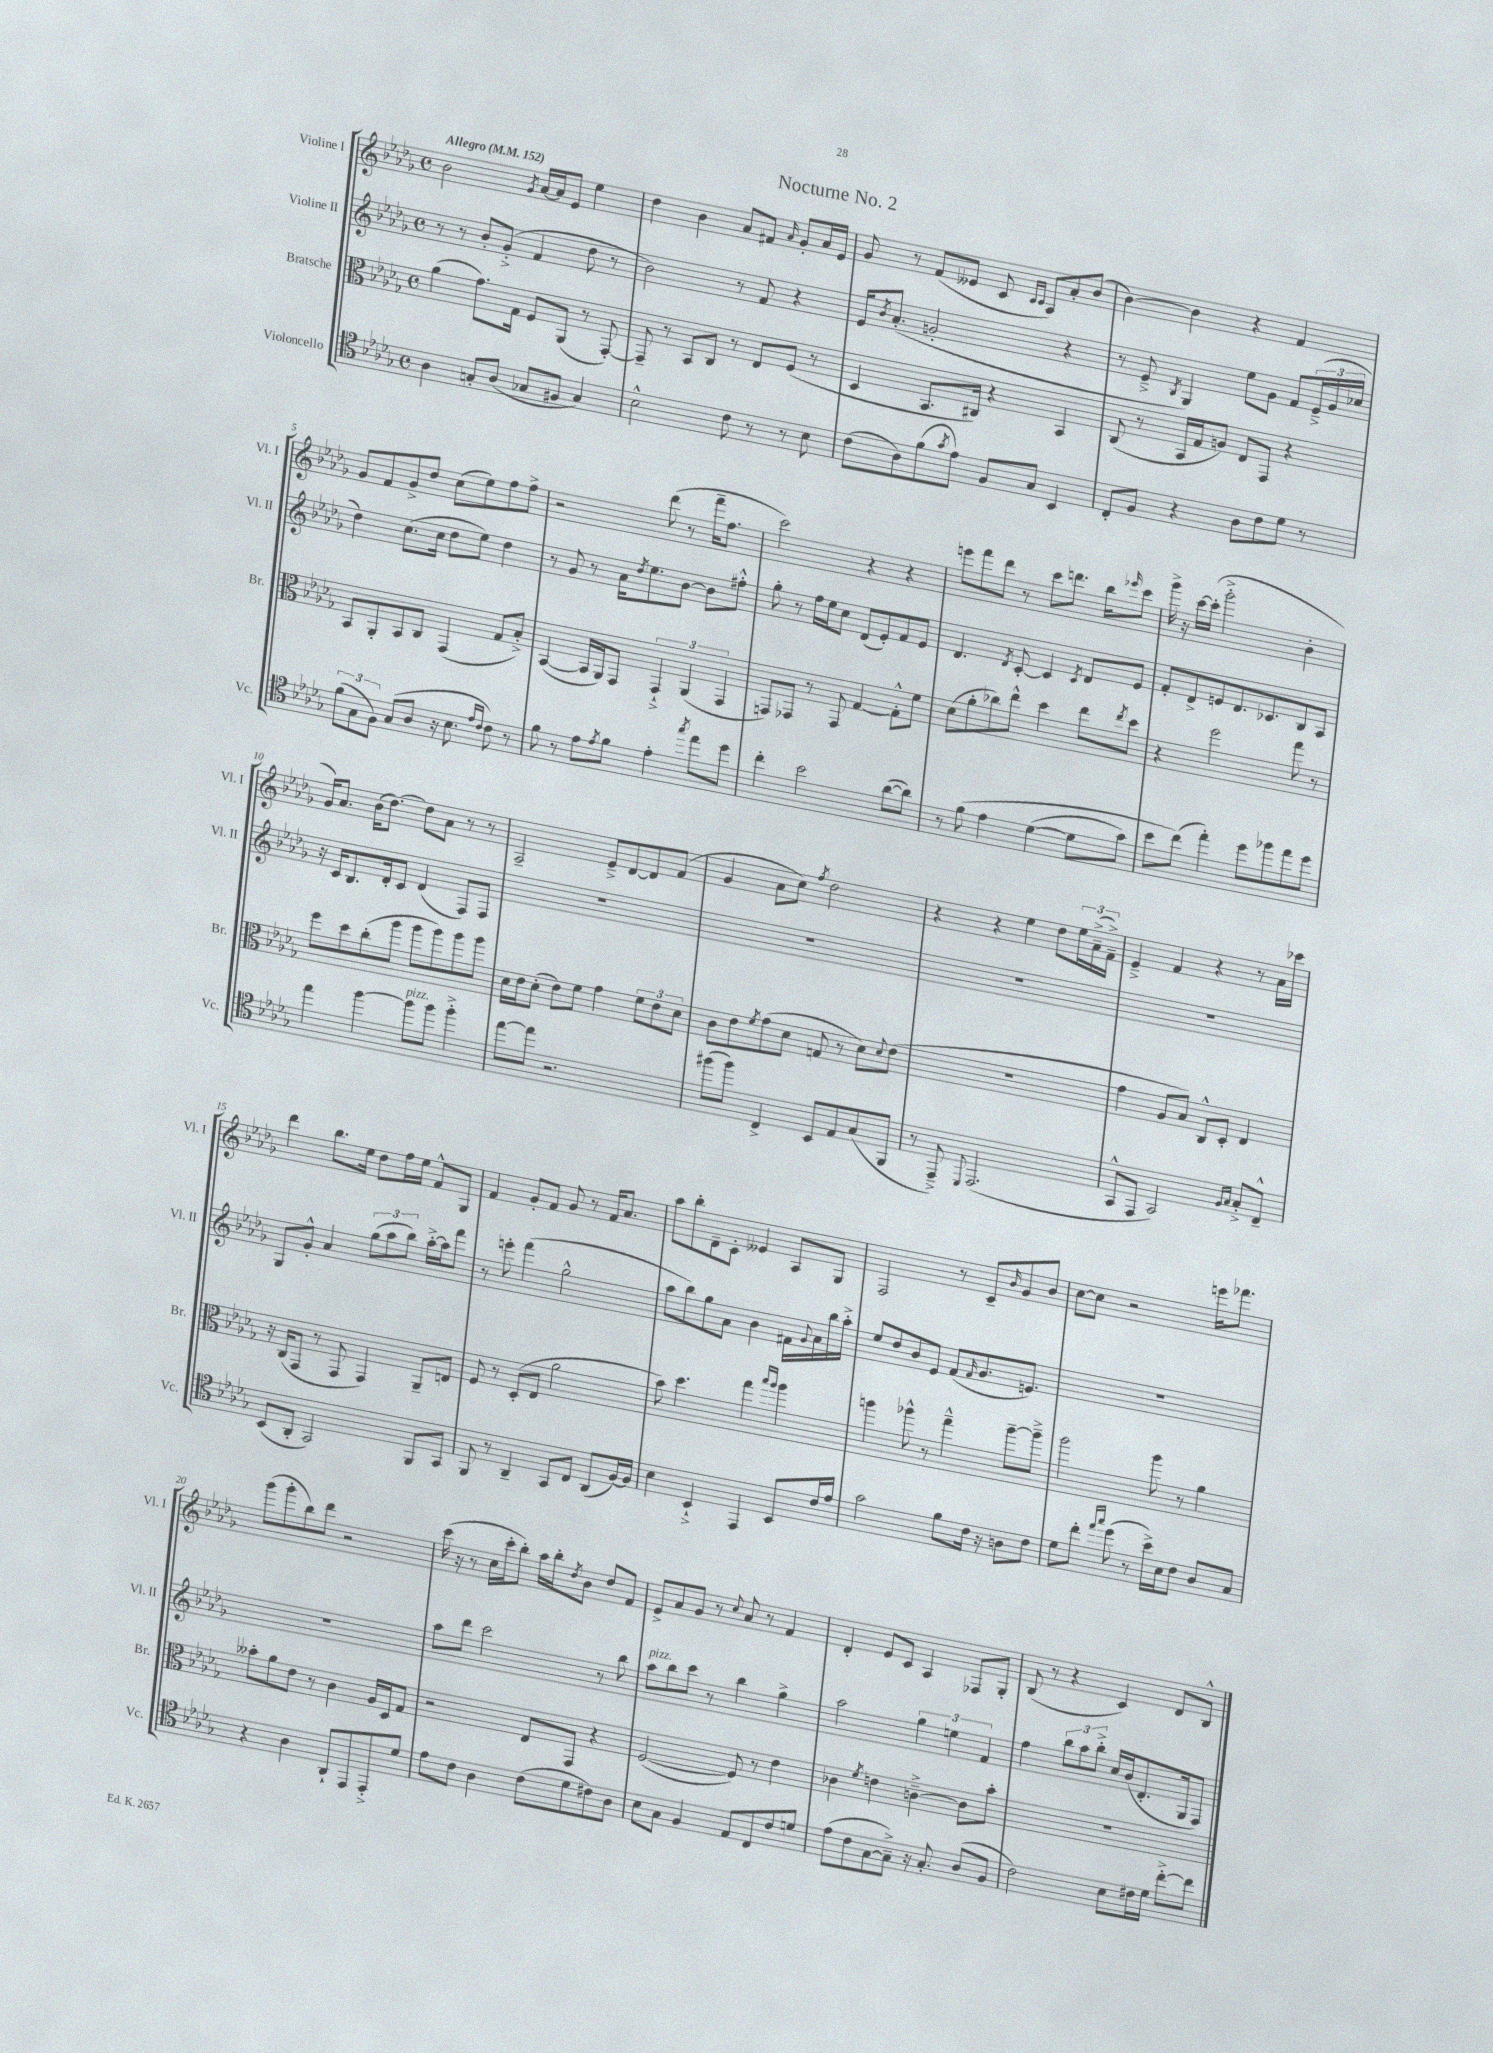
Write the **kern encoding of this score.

**kern	**kern	**kern	**kern
*staff4	*staff3	*staff2	*staff1
*clefC4	*clefC3	*clefG2	*clefG2
*k[b-e-a-d-g-]	*k[b-e-a-d-g-]	*k[b-e-a-d-g-]	*k[b-e-a-d-g-]
*M4/4	*M4/4	*M4/4	*M4/4
*met(c)	*met(c)	*met(c)	*met(c)
*MM152	*MM152	*MM152	*MM152
4A-\	(4a-\	8r	2b-\
.	.	8r	.
8G'/L	8.g-\L)	8b-'/L	.
(8A-/J	.	(8g-'^/J	.
.	16G-\Jk	.	.
.	.	.	8qg-/
8G-/L	8F/L	4f/	[16a-/LL
.	.	.	16a-/]J
8F#/J	(8AA-/J	.	8e-/J
4G-/)	8r	8dd-\	4ee-\
.	[8GG-'/)	8r	.
=	=	=	=
2B-^^\	8GG-~/]	2b-\)	4dd-\
.	8r	.	.
.	8BB-/L	.	4b-\
.	8C/J	.	.
8c\	8r	8r	8a-/L
8r	8E-/L	8f/	8f#/J
.	.	.	16qqa-/
8r	(8F/J	4r	8g-'/L
8B-\	8r	.	16a-/L
.	.	.	16e-/JJ
=	=	=	=
(8c\L	4D-/	16e-/LK	8g-/
.	.	8qb-/	.
.	.	(8.a-'/J	.
8A-\)	.	.	8r
(8f\	8.BB-/L	2g'/	(8f/L
8qg-/	.	.	.
8e-\J)	.	.	8e--/J
.	16C#/Jk)	.	.
8F/L	4r	.	8c/
.	.	.	16qqc/LL
.	.	.	16qqc/JJ
8G-/J	.	.	8A-/L)
4BB-/	4BB-/	4r	8a-'/
.	.	.	(8b-/J
=	=	=	=
8C'/L	(8C/	8r	[4b-\)
8F/J	8r	8e-~^/	.
.	.	8qB-/	.
4r	16BB-/LL	4G-/)	4b-\]
.	16G-/J	.	.
.	8A/J)	.	.
8A-\L	8E-/L	8ee-\L	4r
8c\	8GG-/J	8g-\J	.
8d-\J	4r	8f/L	4f/
8r	.	(24e-~^/L	.
.	.	24g-/	.
.	.	24cc-/JJ	.
=	=	=	=
(12f\L	8BB-/L	4dd-\)	8g-/L
12G-\	.	.	.
.	8AA-'/	.	8f/
12F\J)	.	.	.
(8G-/L	8BB-/	(8.cc\L	8g-^/
8A-/J	8C/J	.	8dd-/J
.	.	16cc\Jk	.
16r	(4GG-/	8dd-\L	(8cc\L
8.B-\	.	.	.
.	.	8ee-\J)	8ee-\)
16qqe-/LL	.	.	.
16qqc/JJ	.	.	.
8c\)	8G-/L	4dd-\	8ff\
8r	8B-'^/J)	.	8ff^\J
=	=	=	=
8f\	([4BB-/	8r	2r
8r	.	8g-/	.
8e-\L	16BB-/]LL	8r	.
.	16AA-/J)	.	.
8qe-/	.	.	.
8f\J	8GG-/J	16a-\LK	.
.	.	8qdd-/	.
.	.	8.ee-\	.
4e-'\	6GG-`^/	.	(8ddd-\
.	.	[8b-\J	8r
.	(6AA-/	.	.
8qgg-/	.	.	.
8ee-\L	.	8b-\]L	16fff~\LK
.	.	.	8.ff\J
.	6GG-/	.	.
8dd-\J	.	8ff#'^^\J	.
=	=	=	=
4cc'\	8GG/L)	8gg-'\	2ccc\)
.	8GG-/J	8r	.
2b-\	8r	16ff\LL	.
.	.	16ee-\J	.
.	8GG-/	8cc\J	.
.	[4G-/	(8d-/L	4r
.	.	8e-'/)	.
([8a-\L	8G-'^^\]L	8f/	4r
8a-\]J)	8f\J	8e-/J	.
=	=	=	=
8r	(8d-\L	4.d-/	8eee\L
&(8f\	8a-'\	.	8fff\
4e-\	8cc-\)	.	8ddd-\J
.	.	8qd-/	.
.	8ee-^^\J	[8c'/	8r
([4d-\	4dd-\	4c/]	8ccc\L
.	.	.	8.ddd\J
.	.	8qc/	.
8d-\]L	8ee-\L	8d-/L	.
.	.	.	16bb-\LK
.	8qee-/	.	16qqeee-/
8g-\J)	8dd-\J	8e-/J	8ccc\J
=	=	=	=
8b-\L	4r	8f'/L	16ggg-^\
.	.	.	16r
(8cc\J&)	.	8d-^/	[16ccc\LL
.	.	.	(16ccc'\]JJ
4ee-'\)	2ff\	8e/	2ggg-'^\
.	.	8.d-/	.
8dd-\L	.	.	.
.	.	8.c-/	.
8ff-\	.	.	.
8ee-\	8gg-\	8B-/	4b-'\
8dd-\J	8r	8A-/J	.
=	=	=	=
4ee-\	8ff\L	16r	16g-/LK)
.	.	16c/LK	8.a-/J
.	8dd-\	8.B-/	.
[4ff\	(8cc'\	.	(16b-\LK
.	.	16d-'/k	[8.dd-\J)
.	8aa-\J	8c/J	.
8ff\]L	8aa-\L	(4d-/	8dd-\]L
8ff\J	8aa-\)	.	8a-\J
4ff'^\	8aa-\	8F/L)	8r
.	8aa-\J	8F/J	8r
=	=	=	=
[8ee-\L	16d-\LL	1r	2A-~/
.	16e-\J	.	.
8ee-\]J	(8d-'\J	.	.
2.r	8e-\L)	.	.
.	8f\J	.	.
.	4g-\	.	8e-~^/L
.	.	.	[8d-/
.	12f\L	.	8d-/]
.	12e-\	.	.
.	.	.	(8f/J
.	12d-\J	.	.
=	=	=	=
(8ff#\L	8c\L	1r	4g-/
8ff#\J)	8e-\	.	.
.	8qf/	.	.
4C^/	(8g-\	.	8a-\L
.	8d-\J	.	8cc\J)
.	.	.	8qff/
8BB-/L	8G/	.	2dd-\
8E-/	8r	.	.
(8G-/	8d-\L)	.	.
.	8qqd-/	.	.
8FF/J	(8e-\J	.	.
=	=	=	=
8r	1r	1r	4r
8EE-~^/)	.	.	.
8qqDD-/	.	.	.
(2.EE-/	.	.	4r
.	.	.	4ee-\
.	.	.	8dd-\L
.	.	.	24ee-\L
.	.	.	(24a-~^\
.	.	.	24f~^\JJ)
=	=	=	=
8GG-^^/L	4g-\	1r	4e-~^/
8EE-/J	.	.	.
2GG-/)	8A-/L	.	4f/
.	8B-/J)	.	.
.	8C^^/L	.	4r
.	8D-'/J	.	.
16qqF/LL	.	.	.
16qqG-/JJ	.	.	.
8G-'^/L	4E-/	.	8r
8C~^^/J	.	.	16a-\LL
.	.	.	16ccc-\JJ
=	=	=	=
(8BB-/L	16r	8G-/L	4ddd-\
.	(16C/LK	.	.
8AA-'/J	8GG-/J	8g-'^^/J	.
2GG-/)	8r	4a-/	8.bb-\L
.	8GG-/	.	.
.	.	.	16ee-\Jk
.	4GG-/)	(12gg-\L	8dd-\L
.	.	12aa-\	.
.	.	.	16ff\L
.	.	12bb-\J)	.
.	.	.	16ee-\JJ
8FF/L	8AA-~/L	[16aa-'^\LL	8f^^/L
.	.	16aa-\]J	.
8GG-/J	8E/J	8fff\J	8G-/J
=	=	=	=
8FF/	8F/	8r	4f/
8r	8r	8eee'\	.
4AA-~/	(8D-'/L	(4fff\	8g-'/L
.	8E-/J	.	8f/J
8GG-/L	2a-\	2gg-^^\	8g-/
8C/J	.	.	8r
(8AA-/L	.	.	16f/LK
.	.	.	8.a-/J
[16F/L)	.	.	.
16F/]JJ	.	.	.
=	=	=	=
4B-\	8b-\)	8aa-\L	8aa-\L
.	4.dd-\	8bb-\)	8bb-'\
4BB-`^/	.	8gg-\	8d-~\
.	.	8a-\J	8c'\J
4EE-/	4gg-\	4b-\	4e--/
.	16qqbb-/LL	.	.
.	16qqaa-/JJ	.	.
8BB-/L	4aa-\	16f#\LL	8A-/L
.	.	8qqg-/	.
.	.	16a-\	.
16c/L	.	16bb-\	8G-/J
16e-/JJ	.	16aa-'^\JJ	.
=	=	=	=
2g-\	4aa\	8ee-/L	2F/
.	.	8dd-/	.
.	8aa-^^\	8b-/	.
.	8r	8e-/J	.
8f\L	4gg-~^^\	(8f/L	8r
.	.	16qqf/	.
16c\Jk	.	8.g-/	8c~/L
16r	.	.	.
.	.	.	16qqb-/
8A\L	[8aa-~\L	.	8g-/
.	.	8.e/J)	.
8c\J	8aa-~^\]J	.	8b-/J
=	=	=	=
8d-\L	2aa-\	1r	[8cc\L
8cc'\J	.	.	8cc\]J
16qqee-/LL	.	.	.
16qqgg-/JJ	.	.	.
(8dd-\	.	.	2r
8r	.	.	.
16b-^\LL)	8aa-\	.	.
16B-\J	.	.	.
8c\J	8r	.	.
8A-/L	4a-\	.	16eee\LK
.	.	.	8.fff-\J
8G-/J	.	.	.
=	=	=	=
4r	8b--'\L	1r	(8ggg-\L
.	8a-\	.	8ggg-'\
4A-\	8e-\J	.	8bb-\)
.	8r	.	8ddd-\J
8AA-`/L	4c\	.	2r
8EE-/	.	.	.
8EE-'^/	16A-/LL	.	.
.	16D-/J	.	.
8d-/J	8G-/J	.	.
=	=	=	=
8e-\L	2r	8aa-\L	(16ccc\
.	.	.	16r
8c\J	.	8ddd-\J	8r
4A-\	.	2ccc\	16cc\LL
.	.	.	16ccc'\J
.	.	.	8bb-'\J)
(8c\L	8E-/L	.	16aa-\LL
.	.	.	16bb-'\J
.	.	.	8qdd-/
8d-\	8GG-/J	.	8b-\J
8c#\)	4r	8r	8dd-/L
8A-\J	.	8bb-\	8f/J
=	=	=	=
8B-\L	([2F/	8aa-\L	8e-^/L
8G-\J	.	8bb-\	8a-/
4F/	.	8ccc\J	8g-/J
.	.	8r	8r
.	.	.	8qqcc/
8E-/L	8F/])	4bb-\	8a-/
8C/	8r	.	8r
8c/	4e-\	4gg-^\	4f/
8d/J	.	.	.
=	=	=	=
(8e-\L	4c-\	2aa-\	4d-'/
8c\	.	.	.
.	8qf/	.	.
[8G-\	4e\	.	8e-/L
8G-~^\]J)	.	.	8c/J
16r	[4c~^\	6gg-\	4A-/
8.G-'/	.	.	.
.	.	6ee\	.
(8A-/L	8c\]L	.	8F-/L
.	.	6f/	.
8F/J	8b-'\J	.	8G-'/J
=	=	=	=
2c\)	1r	4ff\	(8B-/
.	.	.	8r
.	.	12bb-\L	4r
.	.	12aa-\	.
.	.	12bb-'^\J	.
8B-\L	.	16cc/LL	4c/)
.	.	(16b-/J	.
16c#\L	.	8.d-'/	.
16d-\JJ	.	.	.
[8cc'^\L	.	.	8d-/L
.	.	16G-/k	.
8cc\]J	.	8F/J)	8B-^^/J
==	==	==	==
*-	*-	*-	*-
